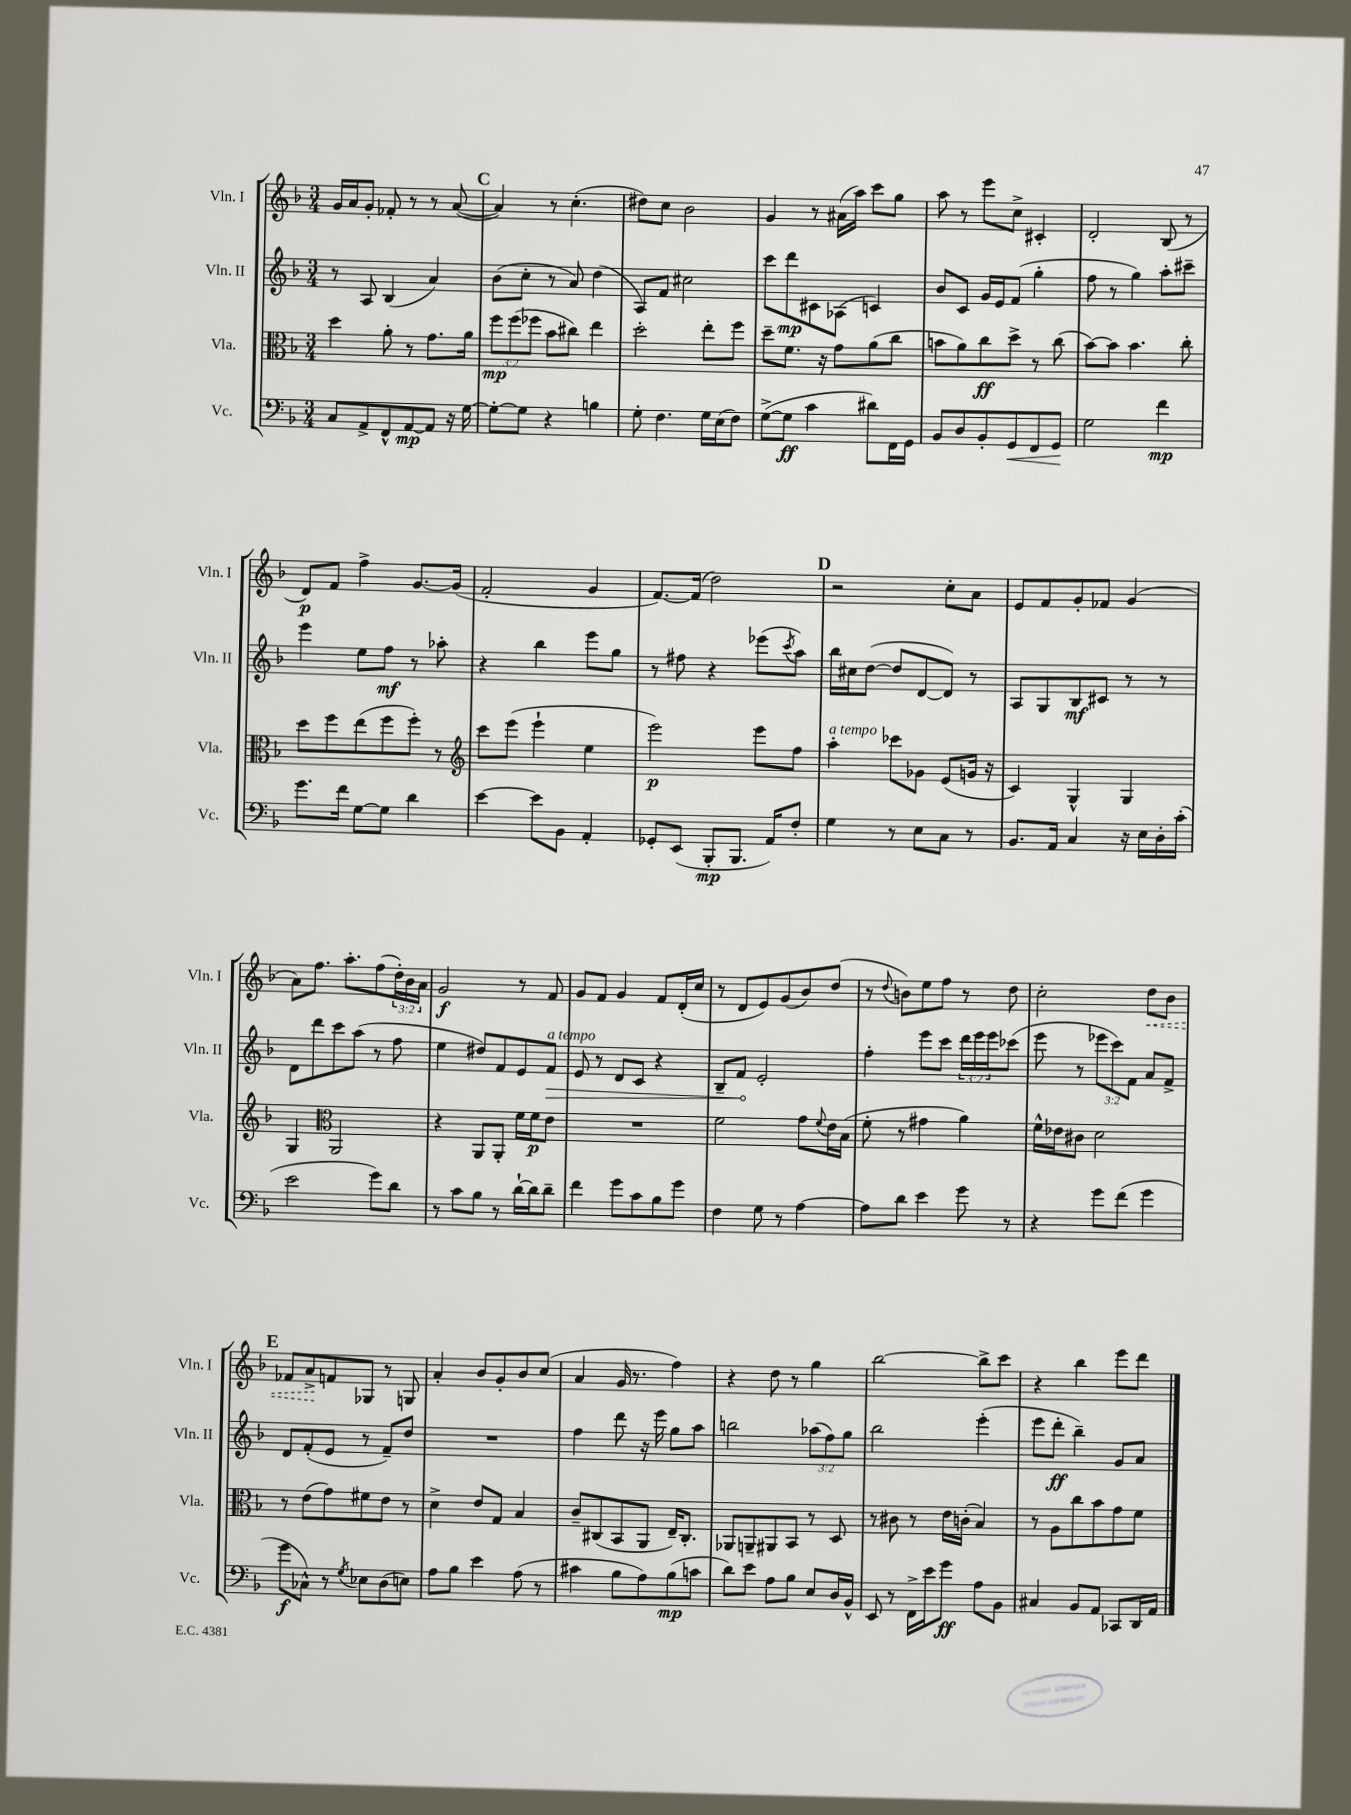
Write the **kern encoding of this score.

**kern	**dynam	**kern	**dynam	**kern	**dynam	**kern	**dynam
*part4	*part4	*part3	*part3	*part2	*part2	*part1	*part1
*staff4	*staff4	*staff3	*staff3	*staff2	*staff2	*staff1	*staff1
*I"Vc.	*	*I"Vla.	*	*I"Vln. II	*	*I"Vln. I	*
*I'Vc.	*	*I'Vla.	*	*I'Vln. II	*	*I'Vln. I	*
*clefF4	*	*clefC3	*	*clefG2	*	*clefG2	*
*k[b-]	*	*k[b-]	*	*k[b-]	*	*k[b-]	*
*M3/4	*	*M3/4	*	*M3/4	*	*M3/4	*
=20	=20	=20	=20	=20	=20	=20	=20
8C/L	.	4dd\	.	8r	.	16g/LL	.
.	.	.	.	.	.	16a/J	.
8AA^/	.	.	.	8A/	.	8g'/J	.
8FF^^/	.	8a'\	.	(4B-/	.	8f-X'/	.
[8AA/	mp	8r	.	.	.	8r	.
8AA/J]	.	8.g\L	.	4a/)	.	8r	.
16r	.	.	.	.	.	([8a/	.
[16G\	.	16a\Jk	.	.	.	.	.
!!LO:REH:place=s1:t=C
=21	=21	=21	=21	=21	=21	=21	=21
8G'\L_	.	12ff\L	mp	(8b-\L	.	4a/])	.
.	.	(12ff\	.	.	.	.	.
8G\J]	.	.	.	8cc'\J	.	.	.
.	.	12ff-X\J	.	.	.	.	.
4r	.	8b-\L	.	8r	.	8r	.
.	.	8cc#X\J)	.	8a/)	.	(4.cc'\	.
4Bn\	.	4ee\	.	(4dd\	.	.	.
=22	=22	=22	=22	=22	=22	=22	=22
8G'\	.	2dd'\	.	8A/L)	.	8dd#X\L)	.
4.F\	.	.	.	8f/J	.	8cc\J	.
.	.	.	.	2cc#X\	.	2b-\	.
16G\LL	.	8ee'\L	.	.	.	.	.
(16E\J	.	.	.	.	.	.	.
8F\J)	.	8ff\J	.	.	.	.	.
=23	=23	=23	=23	=23	=23	=23	=23
([8G^\L	.	8dd~\L	.	8ccc\L	.	4g/	.
8G\J]	ff	8.f\J	.	8ddd\	mp	.	.
4c\	.	.	.	8c#X\	.	8r	.
.	.	16r	.	.	.	.	.
.	.	8g\L	.	(8A-X\J	.	(16a#X\LL	.
.	.	.	.	.	.	16aa\JJ)	.
8d#X\L)	.	(8a\	.	4cn/)	.	8ccc\L	.
16FF\L	.	8cc\J	.	.	.	8gg\J	.
16GG\JJ	.	.	.	.	.	.	.
=24	=24	=24	=24	=24	=24	=24	=24
8BB-/L	.	8bn\L	.	8b-/L	.	8aa\	.
8D/	.	8a\)	.	8c/J	.	8r	.
8BB-'/	.	8cc\	ff	16g/LL	.	8eee\L	.
.	.	.	.	16e/J	.	.	.
!	!LO:HP:b	!	!	!	!	!	!
8GG/	<	8dd^\J	.	(8f/J	.	8cc^\J	.
8FF/	.	8r	.	4gg'\	.	4c#X'/	.
8GG/J	.	(8cc\	.	.	.	.	.
.	[	.	.	.	.	.	.
=25	=25	=25	=25	=25	=25	=25	=25
2G\	.	[8b-\L)	.	8ff\	.	2d'/	.
.	.	8b-\J]	.	8r	.	.	.
.	.	4.b-\	.	4gg\)	.	.	.
4f\	mp	.	.	8aa'\L	.	(8B-/	.
.	.	8cc'\	.	8ccc#X~\J	.	8r	.
!!LO:LB:g=z
=26	=26	=26	=26	=26	=26	=26	=26
8.g\L	.	8dd\L	.	4eee\	.	8d/L)	p
.	.	8ff\	.	.	.	8f/J	.
16f\Jk	.	.	.	.	.	.	.
[8G\L	.	(8ee\	.	8ee\L	.	4ff^\	.
8G\J]	.	8ff\	.	8ff\J	mf	.	.
4d\	.	8ff'\J)	.	8r	.	[8.g/L	.
.	.	8r	.	8aa-X'\	.	.	.
.	.	.	.	.	.	(16g/Jk]	.
=27	=27	=27	=27	=27	=27	=27	=27
*	*	*clefG2	*	*	*	*	*
[4e\	.	8ccc\L	.	4r	.	2f'/	.
.	.	(8eee\J	.	.	.	.	.
8e\L]	.	4eee`\	.	4bb-\	.	.	.
8BB-\J	.	.	.	.	.	.	.
4AA'/	.	4ee\	.	8eee\L	.	4g/	.
.	.	.	.	8gg\J	.	.	.
=28	=28	=28	=28	=28	=28	=28	=28
8GG-X'/L	.	2eee\)	p	8r	.	[8.f/L)	.
(8EE/J	.	.	.	8ff#X\	.	.	.
.	.	.	.	.	.	(16f/Jk]	.
8BBB-'/L	mp	.	.	4r	.	2dd\)	.
8.BBB-/J	.	.	.	.	.	.	.
.	.	8eee\L	.	(8eee-X\L	.	.	.
16AA/KL)	.	.	.	.	.	.	.
.	.	.	.	8qccc/	.	.	.
8F'/J	.	8ff\J	.	8aa\J)	.	.	.
!!LO:REH:place=s1:t=D
=29	=29	=29	=29	=29	=29	=29	=29
!	!	!LO:TX:a:i:t=a tempo	!	!	!	!	!
4G\	.	4aa'\	.	16bb-\LL	.	2r	.
.	.	.	.	16cc#X\J	.	.	.
.	.	.	.	([8dd\J	.	.	.
8r	.	8ccc-X\L	.	8dd/L]	.	.	.
8E\L	.	8g-X\J	.	[8d/	.	.	.
8C\J	.	(8e/L	.	8d/J])	.	8cc'\L	.
8r	.	16gn/Jk	.	8r	.	8a\J	.
.	.	16r	.	.	.	.	.
=30	=30	=30	=30	=30	=30	=30	=30
8.BB-/L	.	4c/)	.	8A/L	.	8e/L	.
.	.	.	.	8G/	.	8f/	.
16AA/Jk	.	.	.	.	.	.	.
4C/	.	4G^^/	.	8B-/	mf	8g'/	.
.	.	.	.	8c#X/J	.	8f-X/J	.
16r	.	4G/	.	8r	.	(4g/	.
16E\LL	.	.	.	.	.	.	.
16D'\	.	.	.	8r	.	.	.
(16c'\JJ	.	.	.	.	.	.	.
!!LO:LB:g=z
=31	=31	=31	=31	=31	=31	=31	=31
2e\	.	4G/	.	8d\L	.	8a\L)	.
.	.	.	.	8ddd\	.	8.ff\J	.
*	*	*clefC3	*	*	*	*	*
.	.	2AA/	.	8ccc\	.	.	.
.	.	.	.	.	.	8.aa'\L	.
.	.	.	.	(8aa\J	.	.	.
8g\L)	.	.	.	8r	.	(8ff\	.
8d\J	.	.	.	8ff\	.	24dd'\L)	.
.	.	.	.	.	.	24b-\	.
.	.	.	.	.	.	24a\JJ	.
=32	=32	=32	=32	=32	=32	=32	=32
8r	.	4r	.	4ee\	.	2g/	f
8c\L	.	.	.	.	.	.	.
8B-\J	.	8AA/L	.	8dd#X/L)	.	.	.
8r	.	8AA'/J	.	8f/	.	.	.
[16d`\LL	.	16f\LL	.	8e/	.	8r	.
16d\J]	.	16f\J	p	.	.	.	.
!	!	!	!	!LO:TX:a:i:t=a tempo	!	!	!
!	!	!	!	!	!LO:HP:b	!	!
8d~\J	.	8e\J	.	8f/J	>	8f/	.
=33	=33	=33	=33	=33	=33	=33	=33
4f\	.	2.r	.	8e/	.	8g/L	.
.	.	.	.	8r	.	8f/J	.
8g\L	.	.	.	8d/L	.	4g/	.
8c\	.	.	.	8c/J	.	.	.
8B-\	.	.	.	4r	.	8f/L	.
8g\J	.	.	.	.	.	(16d'/L	.
.	.	.	.	.	.	16cc/JJ	.
=34	=34	=34	=34	=34	=34	=34	=34
4F\	.	2f\	.	8B-~/L	.	8r	.
.	.	.	.	8f/J	.	8d/L	.
8G\	.	.	.	2e'/	]	8e/)	.
8r	.	.	.	.	.	(8g/	.
[4A\	.	8g\L	.	.	.	8b-/)	.
.	.	8qqf/	.	.	.	.	.
.	.	16e\L	.	.	.	(8dd/J	.
.	.	(16B-\JJ	.	.	.	.	.
=35	=35	=35	=35	=35	=35	=35	=35
8A\L]	.	8f'\	.	4ff'\	.	8r	.
.	.	.	.	.	.	8qqdd/	.
8d\J	.	8r	.	.	.	8bn\L)	.
4e\	.	4g#X\	.	8eee\L	.	8ee\	.
.	.	.	.	8ccc\J	.	8ff\J	.
8g\	.	4a\)	.	24ddd\LL	.	8r	.
.	.	.	.	24eee\	.	.	.
.	.	.	.	24eee\J	.	.	.
8r	.	.	.	(8ccc-X\J	.	8dd\	.
=36	=36	=36	=36	=36	=36	=36	=36
4r	.	16f^^\LL	.	8eee\	.	2cc'\	.
.	.	16e-X\J	.	.	.	.	.
.	.	8c#X\J	.	8r	.	.	.
8g\L	.	2d\	.	12eee-X\L	.	.	.
.	.	.	.	12ccc\)	.	.	.
(8f\J	.	.	.	.	.	.	.
.	.	.	.	12f\J	.	.	.
!	!	!	!	!	!	!	!LO:HP:b
4g\	.	.	.	8a/L	.	8dd\L	<
.	.	.	.	8f^/J	.	8b-\J	.
!!LO:LB:g=z
!!LO:REH:place=s1:t=E
=37	=37	=37	=37	=37	=37	=37	=37
8g\L	f	8r	.	8d/L	.	8f-X/L	.
8C-X^^\J)	.	(8e\L	.	(8f'/	.	8a^/	.
8r	.	8g\)	.	8e/J	.	8fn/	[
8qG/	.	.	.	.	.	.	.
8E-X\L	.	8f#X\	.	8r	.	8G-X/J	.
(8D\	.	8e\J	.	8f~/L)	.	8r	.
8En\J)	.	8r	.	8dd/J	.	8Gn/	.
=38	=38	=38	=38	=38	=38	=38	=38
8A\L	.	4d^\	.	2.r	.	4a'/	.
8B-\J	.	.	.	.	.	.	.
4e\	.	8e/L	.	.	.	8b-/L	.
.	.	8G/J	.	.	.	8g'/	.
(8A\	.	4B-/	.	.	.	8b-/	.
8r	.	.	.	.	.	(8cc/J	.
=39	=39	=39	=39	=39	=39	=39	=39
4c#X\	.	8c~/L	.	4ff\	.	4a/	.
.	.	(8C#X/	.	.	.	.	.
8B-\L	.	8BB-/	.	8ddd\	.	16g/	.
.	.	.	.	.	.	8.r	.
8A\)	.	8AA/J	.	16r	.	.	.
.	.	.	.	16eee\	.	.	.
(8B-\	mp	16E~/KL)	.	8gg\L	.	4ff\)	.
.	.	8.C#'/J	.	.	.	.	.
8cn\J	.	.	.	8aa\J	.	.	.
=40	=40	=40	=40	=40	=40	=40	=40
8d\L)	.	8AA-X/L	.	2bbn\	.	4r	.
8e\J	.	8AAn~/	.	.	.	.	.
8A\L	.	8AA#X/	.	.	.	8dd\	.
8B-\J	.	8BB-/J	.	.	.	8r	.
8E/L	.	8r	.	(12aa-X\L	.	4gg\	.
.	.	.	.	12ff\)	.	.	.
16D/L	.	8D/	.	.	.	.	.
.	.	.	.	12gg\J	.	.	.
16BB-^^/JJ	.	.	.	.	.	.	.
=41	=41	=41	=41	=41	=41	=41	=41
8EE/	.	8r	.	2bb-\	.	[2bb-\	.
8r	.	8c#X\	.	.	.	.	.
16FF^\LL	.	8r	.	.	.	.	.
16e\J	.	.	.	.	.	.	.
8g\J	ff	16e\LL	.	.	.	.	.
.	.	(16cn'\JJ	.	.	.	.	.
8A\L	.	4B-/)	.	(4eee'\	.	8bb-^\L]	.
8BB-\J	.	.	.	.	.	8ccc\J	.
=42	=42	=42	=42	=42	=42	=42	=42
4C#X/	.	8r	.	8eee\L	.	4r	.
.	.	8A\L	.	8ddd'\J	ff	.	.
8BB-/L	.	8cc\	.	4bb-~\)	.	4bb-\	.
8AA/J	.	8b-\	.	.	.	.	.
8CC-X/L	.	8g\	.	8g/L	.	8eee\L	.
16DD/L	.	8f\J	.	8a/J	.	8ddd\J	.
16AA/JJ	.	.	.	.	.	.	.
==	==	==	==	==	==	==	==
*-	*-	*-	*-	*-	*-	*-	*-
